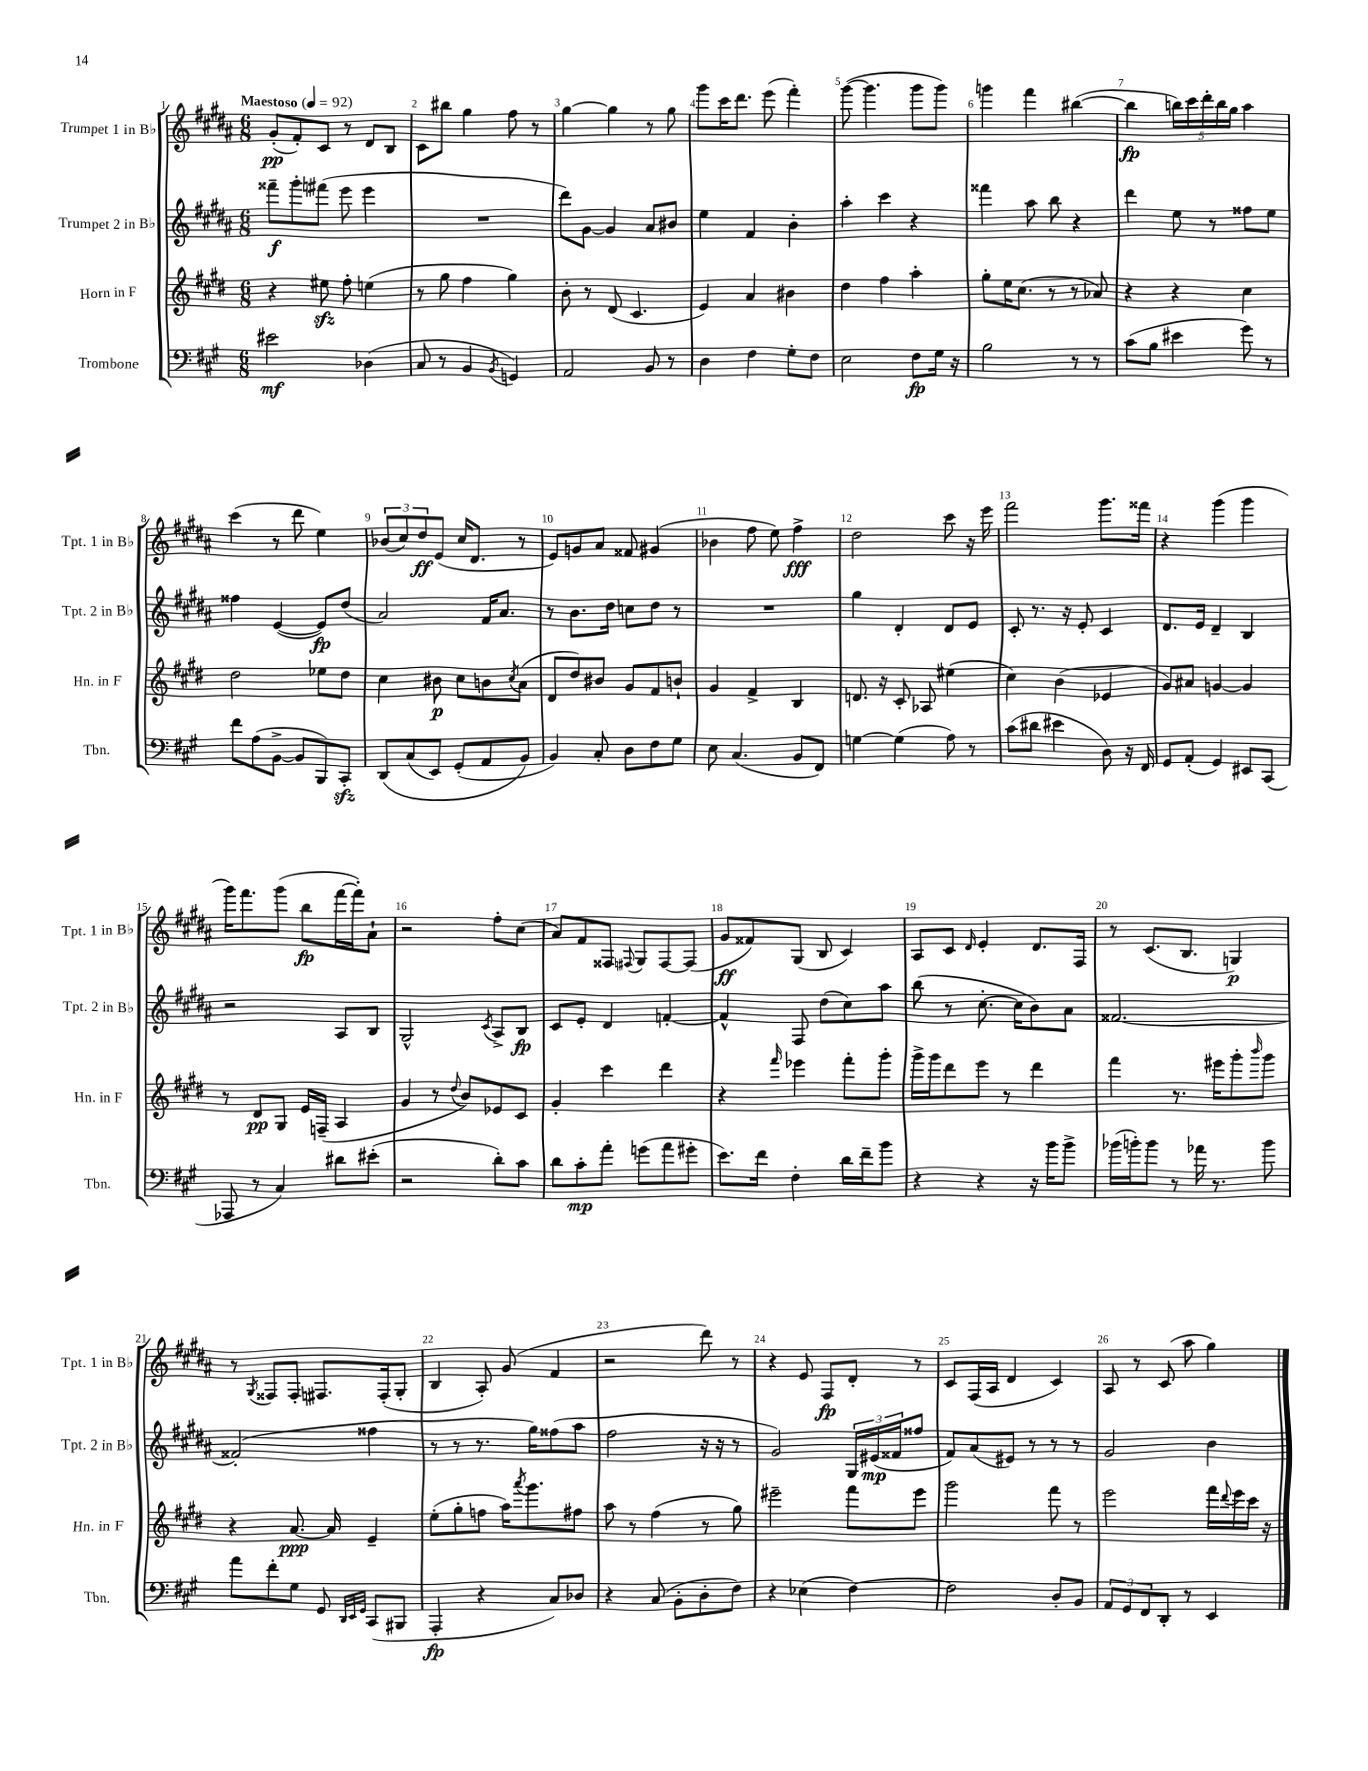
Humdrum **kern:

**kern	**kern	**kern	**kern
*staff4	*staff3	*staff2	*staff1
*clefF4	*clefG2	*clefG2	*clefG2
*k[f#c#g#]	*k[f#c#g#d#]	*k[f#c#g#d#a#]	*k[f#c#g#d#a#]
*M6/8	*M6/8	*M6/8	*M6/8
*MM92	*MM92	*MM92	*MM92
2e#	4r	8fff##~	(8g#'
.	.	8ggg#'	8f#')
.	8ee#	(8fff#	8c#
.	8ff#'	8eee	8r
(4D-	(4ee	4eee	8d#
.	.	.	8B
=	=	=	=
8C#	8r	2.r	8c#
8r	8gg#	.	8bb#
4BB	4ff#	.	4gg#
8qBB	.	.	.
4GG)	4gg#)	.	8ff#
.	.	.	8r
=	=	=	=
2AA	8b'	8ddd#)	[4gg#
.	8r	[8g#	.
.	(8d#	4g#]	4gg#]
.	4.c#	.	.
8BB	.	8a#	8r
8r	.	8b#	8gg#
=	=	=	=
4D	4e)	4ee	8ggg#
.	.	.	16ccc#
.	.	.	8.ddd#
4F#	4a	4f#	.
.	.	.	(8eee
8G#'	4b#	4b'	4fff#')
8F#	.	.	.
=	=	=	=
2E	4dd#	4aa#'	([8ggg#
.	.	.	4.ggg#]
.	4ff#	4ccc#	.
8F#	4aa'	4r	8ggg#
16G#	.	.	8ggg#)
16r	.	.	.
=	=	=	=
2B	8gg#'	4fff##	4ggg
.	16ee	.	.
.	(8.cc#	.	.
.	.	8aa#	4fff#
.	8r	8bb	.
8r	8r	4r	([4bb#
8r	8a-)	.	.
=	=	=	=
(8c#	4r	4ddd#	4bb#]
8B	.	.	.
4e#	4r	8ee	20bb)
.	.	.	20ccc#
.	.	.	20ddd#'
.	.	8r	.
.	.	.	20bb
.	.	.	20gg#
8g#)	4cc#	8ff##	4aa#
8r	.	8ee	.
=	=	=	=
8f#	2dd#	4ff##	(4ccc#
(8A	.	.	.
[8BB^	.	([4e	8r
8BB]	.	.	8ddd#
8BBB)	8ee-	8e])	4ee)
8CC#'	8dd#	(8dd#	.
=	=	=	=
&(8DD	4cc#	2a#)	(12b-
.	.	.	12cc#)
(8C#	.	.	.
.	.	.	12dd#
8EE)	8b#	.	(8e
(8GG#'	8cc#	.	16cc#
.	.	.	8.d#
8AA	8b	16f#	.
.	.	8.a#	.
.	8qcc#	.	.
8BB&)	(8a	.	8r
=	=	=	=
4BB)	8d#	8r	8e)
.	8dd#)	8.b	8g
8C#'	8b#	.	8a#
.	.	16dd#	.
8D	8g#	8cc	8f##
8F#	8f#	8dd#	(4g#
8G#	8b`	8r	.
=	=	=	=
8E	4g#	2.r	4b-
(4.C#	.	.	.
.	4f#^	.	8ff#
.	.	.	8ee)
8BB	4B	.	4ff#^
8FF#)	.	.	.
=	=	=	=
[4G	8.d	4gg#	2dd#
.	16r	.	.
(4G]	8c#'	4d#'	.
.	8A-	.	.
8A)	(4ee#	8d#	8ccc#
8r	.	8e	16r
.	.	.	16eee
=	=	=	=
(8c#	4cc#)	8c#'	2fff#
8d#	.	8.r	.
4e#	(4b	.	.
.	.	16r	.
.	.	8e'	.
8D)	4e-	4c#	8.ggg#
16r	.	.	.
16FF#	.	.	16fff##
=	=	=	=
8GG#	8g#)	8.d#	4r
(8AA'	8a#	.	.
.	.	16e	.
4GG#)	[4g	4d#~	(4ggg#
8EE#	4g]	4B	4ggg#
(8CC#	.	.	.
=	=	=	=
8AAA-	8r	2r	16ggg#)
.	.	.	8.fff#
8r	8d#	.	.
4C#)	8G#	.	(8ggg#
.	16e	.	8bb
.	(16F~	.	.
8d#	4A	8A#	[16fff#
.	.	.	16fff#'])
(8e#'	.	8B	8a#`
=	=	=	=
2r	4g#	2G#^^	2r
.	8r	.	.
.	8qqdd#	.	.
.	8b)	.	.
.	.	8qc#	.
8d')	8e-	8A#^	8ff#'
8c#	8c#	8B	(8cc#
=	=	=	=
8d	4g#'	8c#	8a#)
8c#'	.	8e'	8f#
8a'	4ccc#	4d#	8F##
.	.	.	8qqF#
(8g	.	.	8G#
8a	4ddd#	[4f'	[8F#
8g#'	.	.	(8F#]
=	=	=	=
8.e)	4r	4f^^]	8g#
.	.	.	8f##)
16f#	.	.	.
.	16qqfff#	.	.
4F#'	4eee-	8F#	(8G#
.	.	(8dd#	8B
16d	8fff#'	8cc#)	4c#)
16f#~	.	.	.
8b	8ggg#'	8aa#	.
=	=	=	=
4r	16ggg#^	(8bb	8A#
.	16ggg#	.	.
.	8ddd#	8r	8c#
.	.	.	16qqd#
4r	8eee	[8.cc#'	4e'
.	8r	.	.
.	.	16cc#]	.
16r	4ddd#	8b)	8.d#
16b	.	.	.
8b^	.	8a#	.
.	.	.	16F#
=	=	=	=
(16b-	4fff#	[2.f##	8r
16b')	.	.	.
8b	.	.	(8.c#
8r	8.r	.	.
.	.	.	8.B
16a-	.	.	.
8.r	16eee#	.	.
.	8ggg#'	.	4G)
.	16qqbbb	.	.
8b	8ggg#	.	.
=	=	=	=
8a	4r	(2f##']	8r
.	.	.	8qG#
8f#'	.	.	8F##
8G#	[8.a	.	8F##'
8GG#	.	.	8.F#
.	16a]	.	.
32qqDD	.	.	.
32qqEE	.	.	.
32qqGG#	.	.	.
(8CC#	4e~	4ff##	.
.	.	.	(16F#'
8BBB#	.	.	8G#'
=	=	=	=
4AAA'	(8ee'	8r	4B
.	8gg#'	8r	.
4r	8ff	8.r	8A#')
.	16aa)	.	(8g#
.	8qaaa	.	.
.	8.ggg#	16gg#)	.
8C#)	.	(8ff##	4f#
8D-	8ff#	8aa#	.
=	=	=	=
4r	8aa	2ff#	2r
.	8r	.	.
(8C#	(4ff#	.	.
8BB'	.	.	.
8D'	8r	16r	8ddd#)
.	.	16r	.
8F#)	8gg#)	8r	8r
=	=	=	=
4r	2eee#~	2g#)	4r
(4E-	.	.	8e
.	.	.	8F#
[4F#)	8fff#	24G#	8d#'
.	.	(24e#	.
.	.	24f##	.
.	8eee#	8ff##	8r
=	=	=	=
2F#]	2ggg#	8f#)	8c#
.	.	(8a#	(16F#
.	.	.	16A#
.	.	8e#)	4d#
.	.	8r	.
8D'	8fff#	8r	4c#)
8BB	8r	8r	.
=	=	=	=
12AA	2eee	2g#	8A#
12GG#	.	.	.
.	.	.	8r
12FF#	.	.	.
8DD'	.	.	(8c#
8r	.	.	8aa#
4EE	16fff#	4b	4gg#)
.	8qqddd#	.	.
.	16eee	.	.
.	16ccc#	.	.
.	16r	.	.
==	==	==	==
*-	*-	*-	*-
